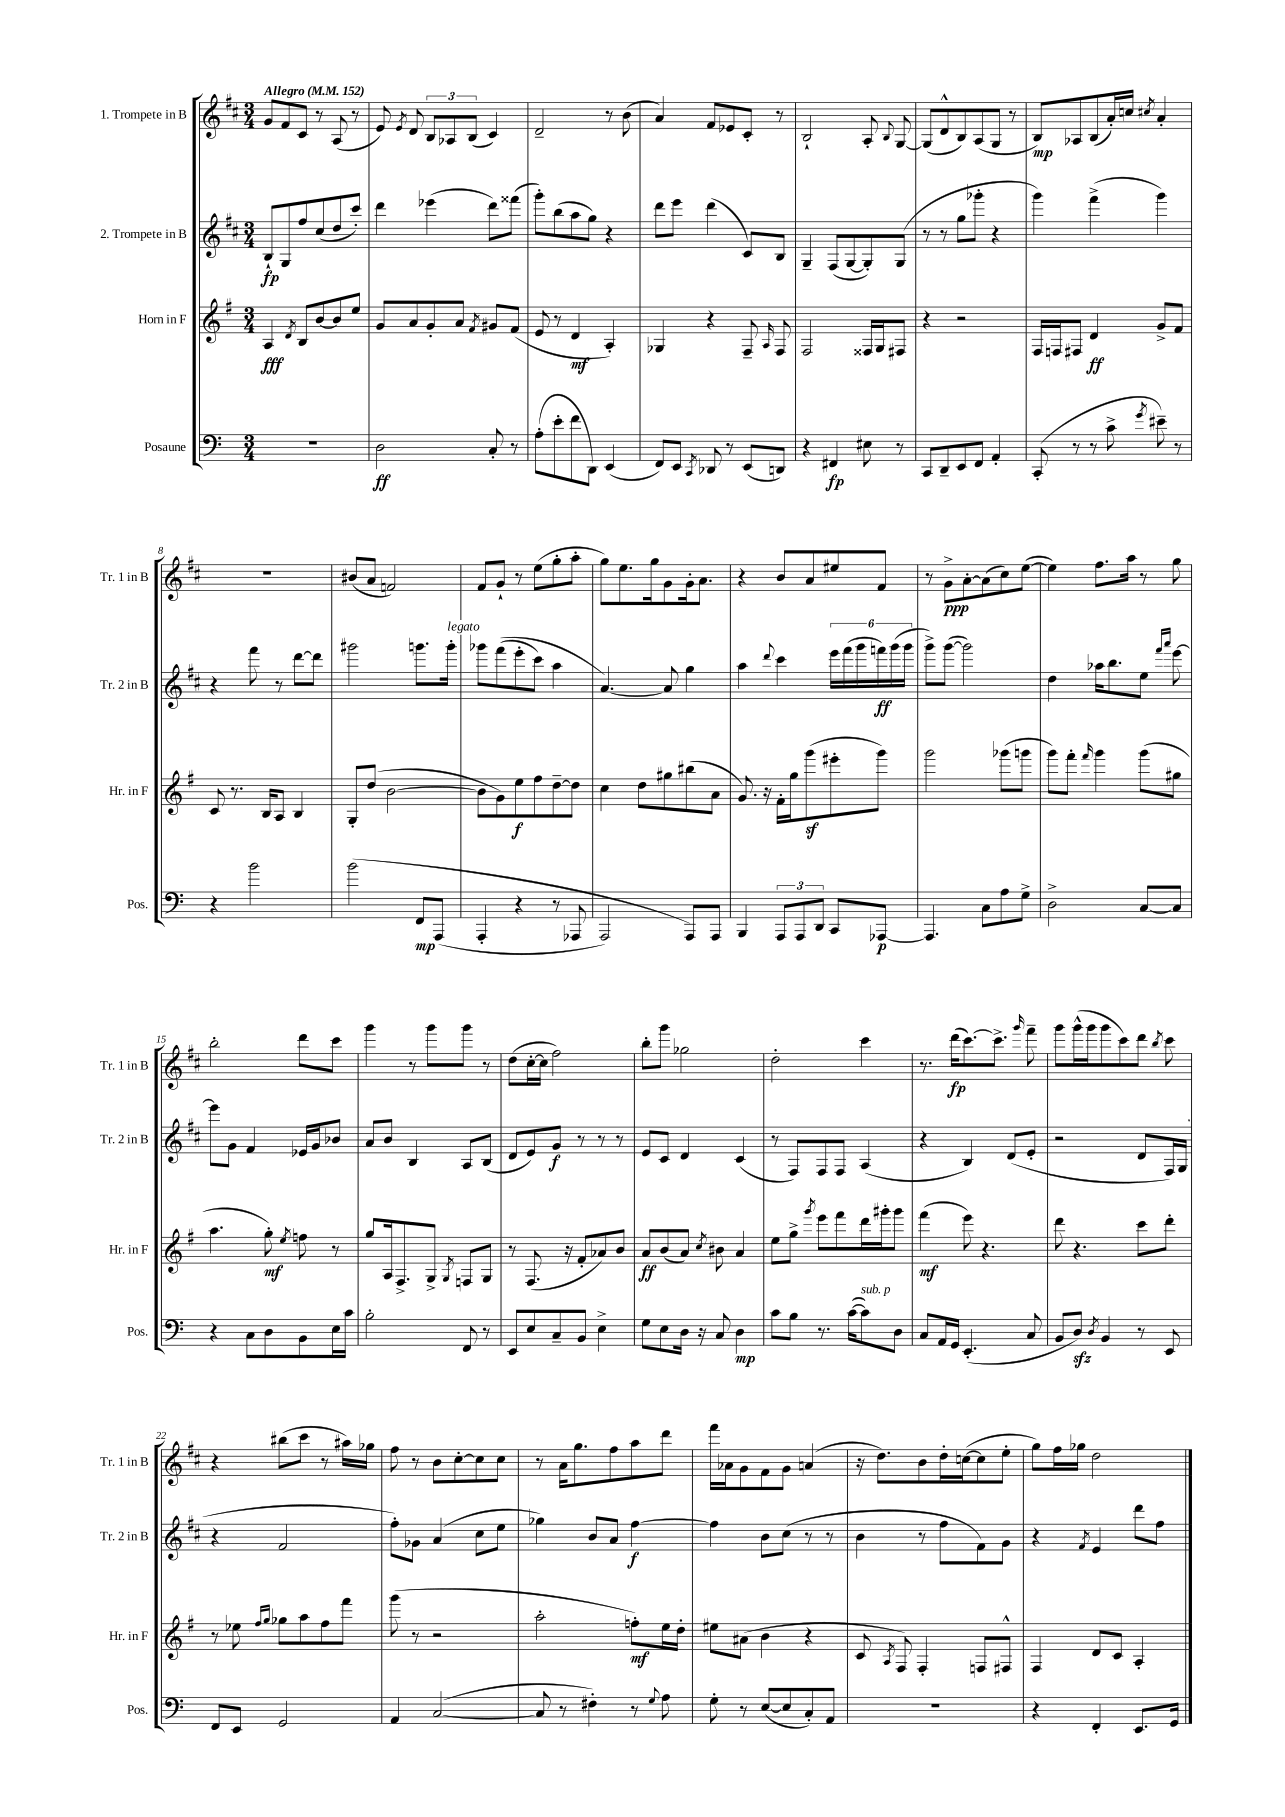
<<
\new StaffGroup <<
\new Staff = "s0" \with { instrumentName = "1. Trompete in B" shortInstrumentName = "Tr. 1 in B" } {
    \clef treble \key d \major \numericTimeSignature \time 3/4 \tempo "Allegro" 4 = 152
    \autoBeamOff g'8[ fis'8 cis'8] r8 a8( r8 |
    e'8) \acciaccatura { e'8 } d'8 \tuplet 3/2 { b8[ aes8 b8]( } cis'4) |
    d'2-- r8 b'8( |
    a'4) fis'8[ ees'8 cis'8]-. r8 |
    b2-! a8-. \appoggiatura { b8 } g8~ |
    g8[( d'8-^ b8) a8( g8] r8 |
    b8[\mp) aes8 b8( a'16-.) c''16] \acciaccatura { cis''8 } a'4-. |
    R2. |
    bis'8[( a'8] f'2) |
    fis'8[ g'8]-! r8 e''8[( g''8-. a''8]-. |
    g''8[) e''8. g''16 g'8 g'16-. a'8.] |
    r4 b'8[ a'8 eis''8 fis'8] |
    r8 g'8[->\ppp a'8~-. a'8( cis''8) e''8]~( |
    e''4) fis''8.[ a''16] r8 g''8 |
    b''2-. d'''8[ cis'''8] |
    g'''4 r8 g'''8[ g'''8] r8 |
    d''8[( cis''16~-. cis''16] fis''2) |
    b''8[-. g'''8] ges''2 |
    d''2-. cis'''4 |
    r8. d'''16[\fp( cis'''8.~) cis'''8.]-> \grace { g'''16 } fis'''8-- |
    g'''8[ g'''16-^( g'''16 g'''8 cis'''8) d'''8] \acciaccatura { b''8 } cis'''8 |
    r4 bis''8[( cis'''8] r8 ais''16[) ges''16] |
    fis''8 r8 b'8[ cis''8~-. cis''8 cis''8] |
    r8 a'16[ g''8. fis''8 a''8 d'''8] |
    fis'''16[ aes'16 g'8 fis'8 g'8] a'4( |
    r16 d''8.[) b'8 d''16-. c''16~( c''8 e''8]-. |
    g''8[) fis''16 ges''16] d''2 \bar "|." |
}
\new Staff = "s1" \with { instrumentName = "2. Trompete in B" shortInstrumentName = "Tr. 2 in B" } {
    \clef treble \key d \major \numericTimeSignature \time 3/4
    \autoBeamOff b8[-!\fp g8 fis''8 cis''8( d''8 cis'''8]-.) |
    d'''4 ees'''4( d'''8[) fisis'''8]( |
    g'''8[-.) b''8( a''8 g''8]) r4 |
    d'''8[ e'''8] d'''4( cis'8[) b8] |
    g4-- fis8[( g8~ g8-.) g8]( |
    r8 r8 g''8[ ges'''8]-. r4 |
    g'''4) fis'''4->( g'''4) |
    r4 fis'''8 r8 d'''8[~ d'''8] |
    gis'''2 g'''8.[ g'''16]-.^\markup { \italic "legato" } |
    ges'''8[ fis'''8(\( e'''8-. cis'''8]) a''4 |
    a'4.~\) a'8 g''4 |
    a''4 \appoggiatura { d'''8 } cis'''4 \tuplet 6/4 { e'''16[ fis'''16( g'''16 f'''16\ff) g'''16( g'''16] } |
    g'''8[->) g'''8]~( g'''2) |
    d''4 aes''16[ b''8. e''8] \grace { fis'''16[ a'''16] } e'''8~ |
    e'''8[ g'8] fis'4 ees'16[ g'16 bes'8] |
    a'8[ b'8] b4 a8[ b8]( |
    d'8[ e'8) g'8]\f r8 r8 r8 |
    e'8[ cis'8] d'4 cis'4( |
    r8 fis8[) fis8 fis8] a4( |
    r4 b4) d'8[( e'8]-. |
    r2 d'8[ fis16) g16]( |
    r4 fis'2 |
    fis''8[-.) ges'8] a'4( cis''8[ e''8] |
    ges''4) b'8[ a'8] fis''4~\f |
    fis''4 b'8[ cis''8]( r8 r8 |
    b'4 r8 fis''8[ fis'8) g'8] |
    r4 \acciaccatura { fis'8 } e'4 d'''8[ fis''8] \bar "|." |
}
\new Staff = "s2" \with { instrumentName = "Horn in F" shortInstrumentName = "Hr. in F" } {
    \clef treble \key g \major \numericTimeSignature \time 3/4
    \autoBeamOff a4\fff \acciaccatura { d'8 } b8[ b'8~ b'8 e''8] |
    g'8[ a'8 g'8-. a'8] \acciaccatura { fis'8 } gis'8[ fis'8]( |
    e'8 r8 d'4\mf a4-.) |
    ges4 r4 fis8-- \grace { a16 } fis8 |
    fis2 fisis16[ g16 fis8] |
    r4 r2 |
    fis16[ f16 fis8] d'4\ff g'8[-> fis'8] |
    c'8 r8. b16[ a8] b4 |
    g8[-. d''8]( b'2~ |
    b'8[ g'8) e''8\f fis''8 d''8~-- d''8] |
    c''4 d''8[ gis''8 bis''8( a'8] |
    g'8.) r16 fis'16[-. g''16 g'''8\sf( eis'''8-. g'''8]) |
    g'''2 ges'''8[( g'''8] |
    g'''8[) fis'''8]-. \grace { fis'''16 } g'''4 g'''8[( gis''8] |
    a''4. g''8-.\mf) \acciaccatura { e''8 } f''8 r8 |
    g''8[ a16 fis8.-> g8]-> \acciaccatura { g8 } f8[ g8] |
    r8 fis8.( r16 fis'8[-. aes'8) b'8] |
    a'8[\ff b'8( a'8]) \acciaccatura { c''8 } bis'8 a'4 |
    e''8[ g''8]-> \acciaccatura { g'''8 } e'''8[ fis'''8 d'''16 gis'''16-. gis'''8] |
    fis'''4\mf( e'''8) r4. |
    d'''8 r4. c'''8[ d'''8]-. |
    r8 ees''8 \grace { fis''16[ g''16] } ges''8[ a''8 fis''8 fis'''8] |
    g'''8( r8 r2 |
    a''2-. f''8[-.\mf) e''16 d''16]-. |
    eis''8[ ais'8]( b'4 r4 |
    c'8 \acciaccatura { a8 } fis8) fis4-. f8[ fis8]-^ |
    fis4 d'8[ c'8] a4-. \bar "|." |
}
\new Staff = "s3" \with { instrumentName = "Posaune" shortInstrumentName = "Pos." } {
    \clef bass \key c \major \numericTimeSignature \time 3/4
    \autoBeamOff R2. |
    d2\ff c8-. r8 |
    a8[-.( e'8-. f'8 d,8]) e,4( |
    f,8[) e,8] \acciaccatura { c,8 } des,8 r8 e,8[( d,8]) |
    r4 fis,4\fp eis8 r8 |
    c,8[ d,8-- e,8 f,8] a,4-. |
    c,8-.( r8 r8 c'8-> \acciaccatura { g'8 } eis'8--) r8 |
    r4 b'2 |
    b'2\( f,8[\mp a,,8]( |
    a,,4-. r4 r8 aes,,8 |
    a,,2) a,,8[\) a,,8] |
    b,,4 \tuplet 3/2 { a,,8[ a,,8 d,8] } c,8[ aes,,8]~\p |
    aes,,4. c8[ a8 g8]-> |
    d2-> c8[~ c8] |
    r4 c8[ d8 b,8 e16 c'16] |
    b2-. f,8 r8 |
    e,8[ e8 c8-- b,8] e4-> |
    g8[ e8 d16] r16 c8 d4\mp |
    c'8[ b8] r8. c'16[~( c'8^\markup { \italic "sub. p" }) d8] |
    c8[ a,16 g,16] e,4.-.( c8 |
    b,8[ d8]\sfz) \acciaccatura { d8 } b,4 r8 e,8 |
    f,8[ e,8] g,2 |
    a,4 c2~( |
    c8 r8 fis4-.) r8 \appoggiatura { g8 } a8 |
    g8-. r8 e8[~( e8 c8-.) a,8] |
    R2. |
    r4 f,4-. e,8.[ g,16] \bar "|." |
}
>>
>>
